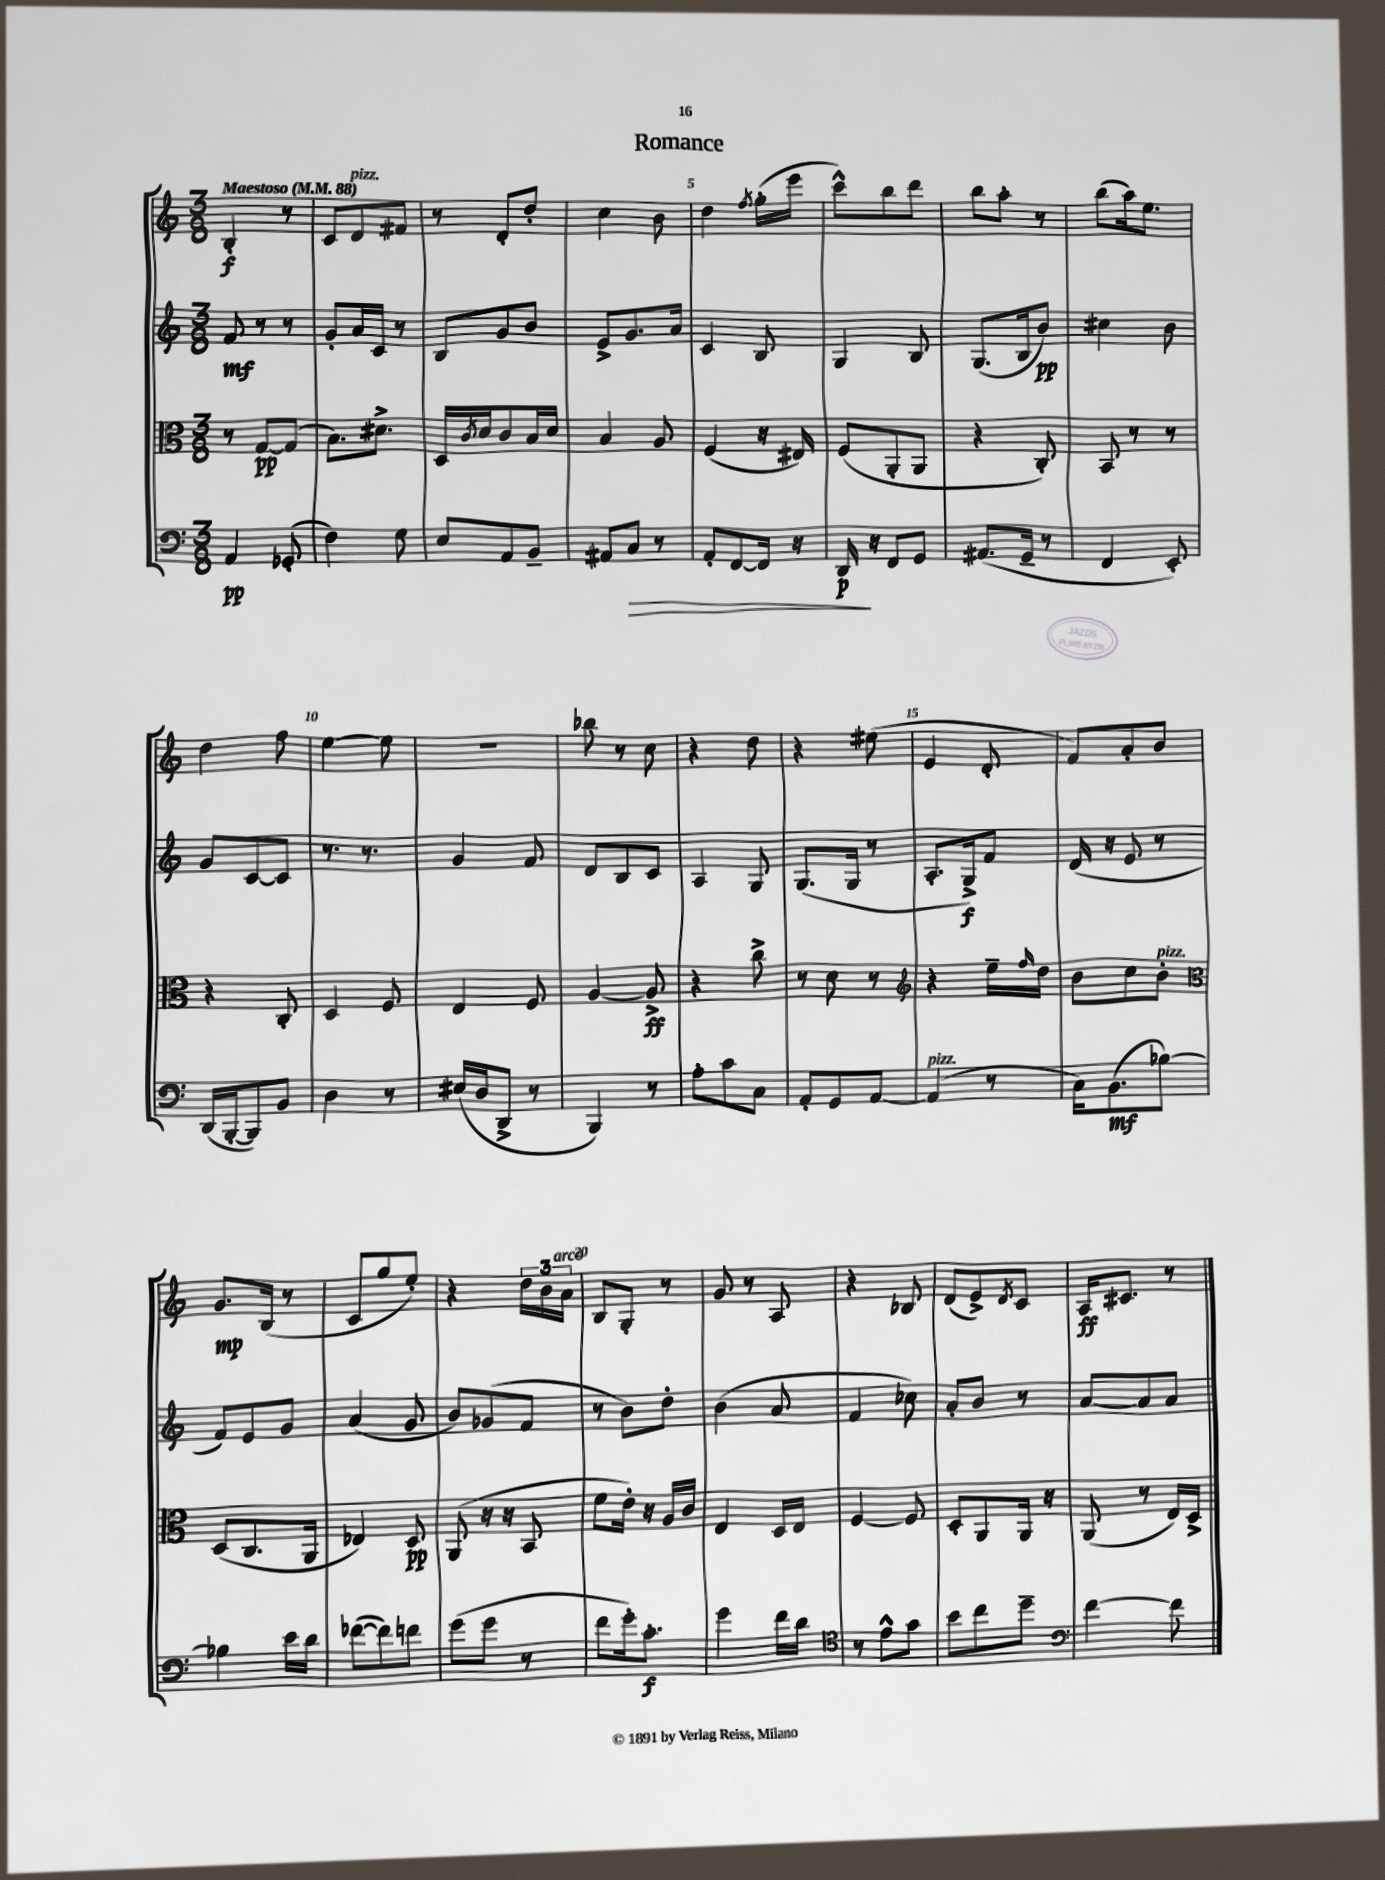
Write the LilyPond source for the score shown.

\header { title = "Romance" }
<<
\new StaffGroup <<
\new Staff = "s0" {
    \clef treble \key c \major \numericTimeSignature \time 3/8 \tempo "Maestoso" 4 = 88
    b4-.\f r8 |
    c'8 d'8^\markup { \italic "pizz." } fis'8 |
    r8 d'8-. d''8-. |
    c''4 b'8 |
    d''4 \acciaccatura { f''8 } g''16-.( e'''16 |
    c'''8-^) b''8 d'''8 |
    b''8 a''8-. r8 |
    b''8( a''16) e''8. |
    d''4 f''8 |
    e''4~ e''8 |
    R4. |
    bes''8 r8 c''8 |
    r4 d''8 |
    r4 eis''8( |
    e'4 d'8-. |
    f'8) a'8-. b'8 |
    g'8.\mp b16( r8 |
    c'8 g''8 e''8-.) |
    r4 \tuplet 3/2 { d''16 b'16 a'16^\markup { \italic "arco" } } |
    b8 g8-. r8 |
    g'8 r8 a8 |
    r4 bes8 |
    d'8( e'8->) \acciaccatura { d'8 } c'8 |
    a16\ff cis'8. r8 \bar "|." |
}
\new Staff = "s1" {
    \clef treble \key c \major \numericTimeSignature \time 3/8
    f'8\mf r8 r8 |
    g'8-. a'16 c'16 r8 |
    b8 g'8 b'8 |
    e'8-> g'8. a'16 |
    c'4 b8 |
    g4 b8 |
    g8.( b16 b'8\pp) |
    cis''4 b'8 |
    g'8 c'8~ c'8 |
    r8. r8. |
    g'4 f'8 |
    d'8 b8 c'8 |
    a4 g8 |
    g8.( g16 r8 |
    a8.-. g16->\f) f'8 |
    d'16( r16 e'8 r8 |
    f'8) e'8 g'8 |
    a'4( g'8 |
    b'8) ges'8( f'8 |
    r8 b'8) d''8-. |
    b'4( a'8 |
    f'4 ces''8) |
    a'8-. b'8 r8 |
    a'8~ a'8 a'8 \bar "|." |
}
\new Staff = "s2" {
    \clef alto \key c \major \numericTimeSignature \time 3/8
    r8 g8~\pp g8( |
    b8.) dis'8.-> |
    d16 \acciaccatura { c'8 } d'16 c'8 b16 d'16 |
    b4 a8 |
    f4( r16 eis16) |
    f8( a,8-. a,8 |
    r4 c8-.) |
    b,8 r8 r8 |
    r4 c8-. |
    d4 f8 |
    e4 f8 |
    a4~ a8->\ff |
    r4 c''8-> |
    r8 d'8 r8 |
    \clef treble r4 e''16-- \grace { f''16 } d''16 |
    b'8 c''8 b'8-.^\markup { \italic "pizz." } |
    \clef alto d8( c8. a,16 |
    ees4) d8\pp |
    a,8( r16 r16 b,8 |
    f'8 e'16-.) r16 a16 c'16 |
    e4 d16 e16 |
    f4~ f8 |
    d8-. a,8 a,16 r16 |
    a,8( r8 e16) d16-> \bar "|." |
}
\new Staff = "s3" {
    \clef bass \key c \major \numericTimeSignature \time 3/8
    a,4\pp ges,8-.( |
    f4) g8 |
    e8 a,8 b,8-- |
    ais,8 c8\> r8 |
    a,8-. f,8~ f,16 r16 |
    d,16\p\! r16 f,8 g,8 |
    ais,8.( g,16-- r8 |
    f,4 e,8-.) |
    d,16( b,,16~-. b,,8) b,8 |
    d4 r8 |
    eis16( d16 d,8-> r8 |
    b,,4) r8 |
    a8-. c'8 c8 |
    a,8-. g,8 a,8~ |
    a,4^\markup { \italic "pizz." }( r8 |
    c16) b,8.\mf( bes8~) |
    bes4 e'16 d'16 |
    fes'8~( fes'8) f'8 |
    g'8( g'8 r8 |
    f'8 g'16-.) c'8.-.\f |
    g'4 f'16 d'16 |
    \clef tenor r8 e'8-^ g'8 |
    b'8 c''8 d''8-- |
    \clef bass f'4~ f'8 \bar "|." |
}
>>
>>
\layout { \context { \Score \override BarNumber.break-visibility = ##(#f #t #t) barNumberVisibility = #(every-nth-bar-number-visible 5) } }
